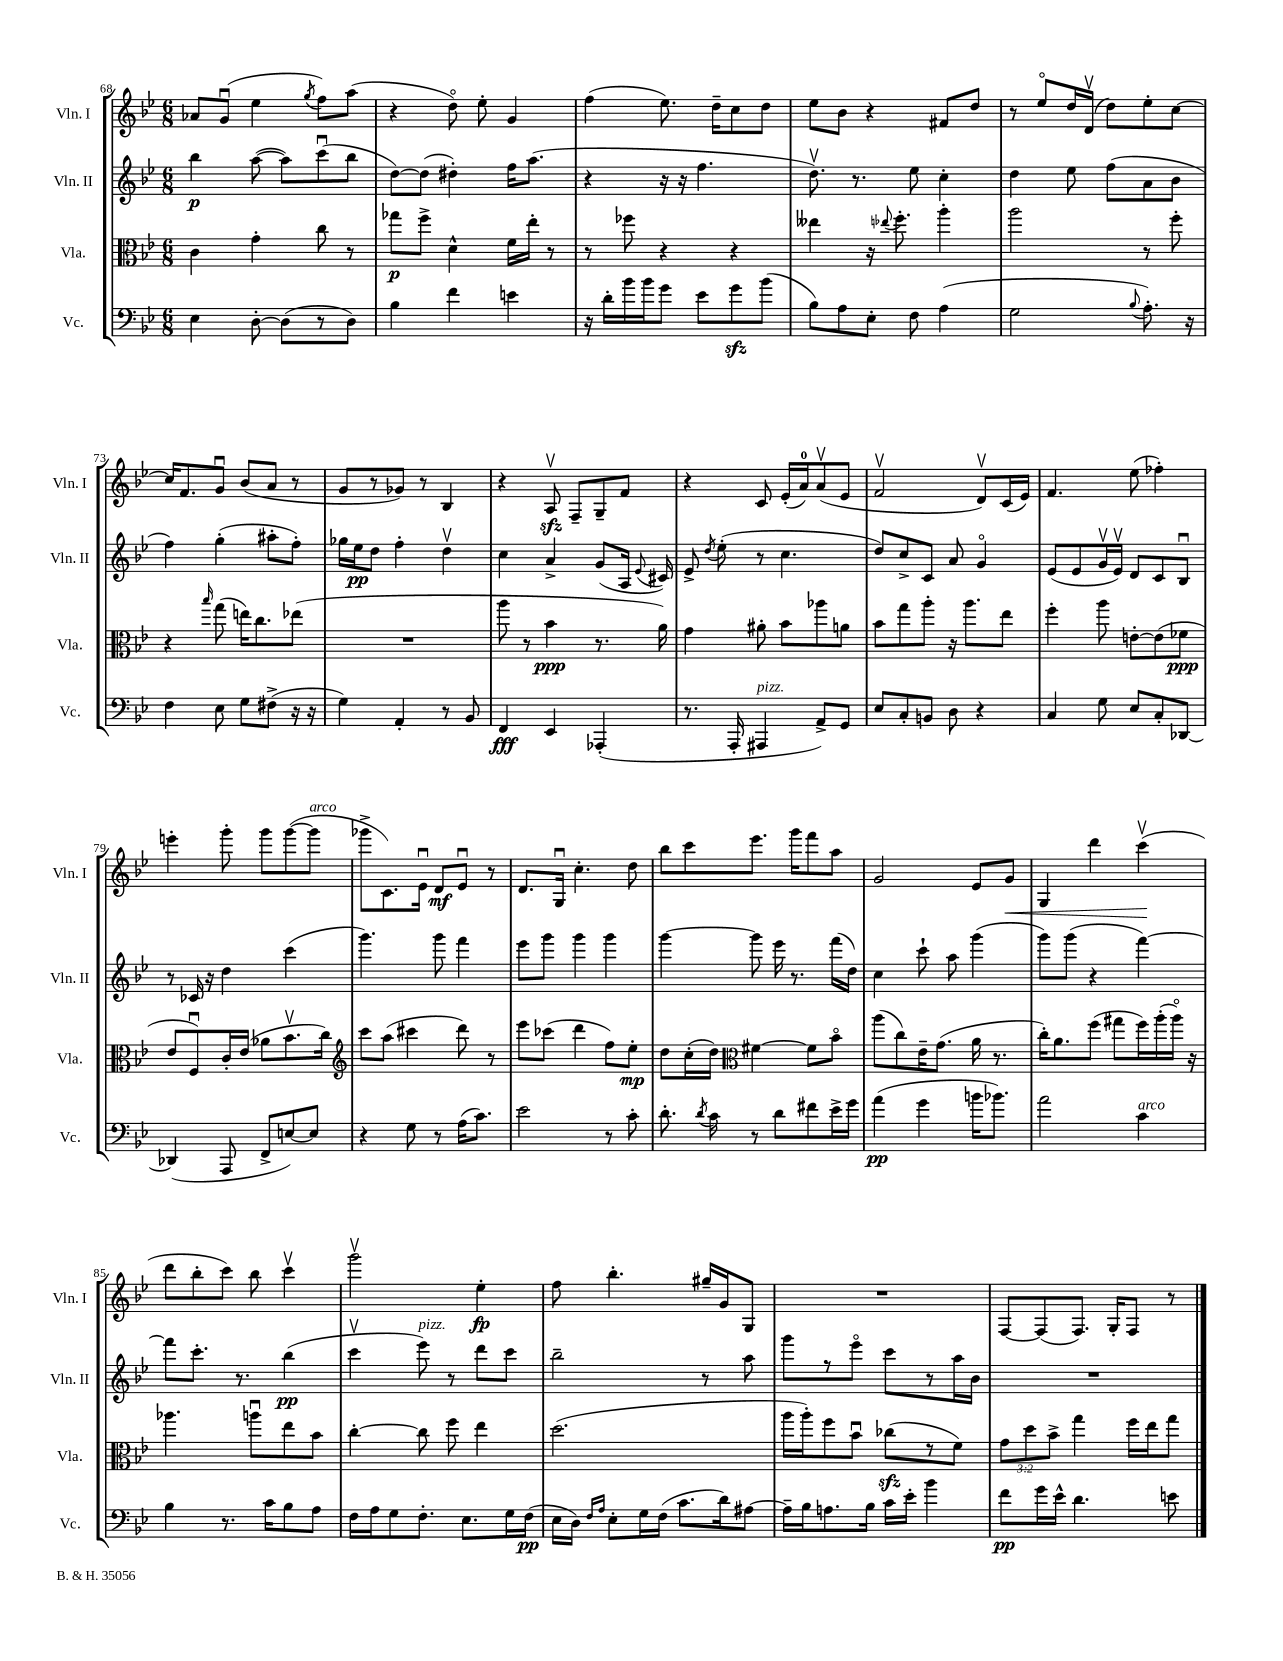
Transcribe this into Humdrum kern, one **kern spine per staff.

**kern	**kern	**kern	**kern
*staff4	*staff3	*staff2	*staff1
*clefF4	*clefC3	*clefG2	*clefG2
*k[b-e-]	*k[b-e-]	*k[b-e-]	*k[b-e-]
*M6/8	*M6/8	*M6/8	*M6/8
4E-\	4c\	4bb-\	8a-/L
.	.	.	(8gu/J
[8D'\	4g'\	([8aa\	4ee-\
(8D\]L	.	8aa\]L)	.
.	.	.	8qgg/
8r	8cc\	(8cccu\	8ff\L)
8D\J)	8r	8bb-\J	(8aa\J
=	=	=	=
4B-\	8gg-\L	[8dd\L)	4r
.	8ff^\J	(8dd\]J	.
4f\	4d^^\	4dd#'\)	8ddo\)
.	.	.	8ee-'\
4e\	16f\LL	16ff\LK	4g/
.	16ee-'\JJ	(8.aa\J	.
.	8r	.	.
=	=	=	=
16r	8r	4r	(4ff\
16d'\LL	.	.	.
16b-\	8ff-\	.	.
16b-\J	.	.	.
8g\J	4r	16r	8.ee-\)
.	.	16r	.
8e-\L	.	4.ff\	.
.	.	.	16dd~\LK
8g\	4r	.	8cc\
(8b-\J	.	.	8dd\J
=	=	=	=
8B-\L)	4ee--\	8.ddv\)	8ee-\L
8A\	.	.	8b-\J
.	.	8.r	.
8E-'\J	16r	.	4r
.	8qqee-/	.	.
.	8.ff'\	.	.
8F\	.	8ee-\	.
(4A\	4aa'\	4cc'\	8f#/L
.	.	.	8dd/J
=	=	=	=
2G\	2aa\	4dd\	8r
.	.	.	8ee-o/L
.	.	8ee-\	16dd/L
.	.	.	(16dv/JJ
.	.	(8ff\L	8dd\L)
8qqB-/	.	.	.
8.A'\)	8r	8a\	8ee-'\
.	8ff'\	8b-\J	[8cc\J
16r	.	.	.
=	=	=	=
4F\	4r	4ff\)	16cc/]LK
.	.	.	8.f/
.	16qqbb-/	.	.
8E-\	(8gg\	(4gg'\	8gu/J
8G\L	16ee\LK)	.	(8b-/L
.	8.cc\	.	.
(8F#^\J	.	8aa#'\L	8a/J
16r	(8ee-\J	8ff'\J)	8r
16r	.	.	.
=	=	=	=
4G\)	2.r	16gg-\LL	8g/L
.	.	16ee-\J	.
.	.	8dd\J	8r
4AA'/	.	4ff'\	8g-/J)
.	.	.	8r
8r	.	4ddv\	4B-/
8BB-/	.	.	.
=	=	=	=
4FF/	8aa\	4cc\	4r
.	8r	.	.
4EE-/	4b-\	4a^/	8Av/
.	.	.	8F~/L
(4AAA-'/	8.r	(8g/L	8G~/
.	.	16A/Jk	8f/J
.	.	8qqe-/	.
.	16a\)	16c#/)	.
=	=	=	=
8.r	4g\	8e-^/	4r
.	.	8qdd/	.
.	.	(8ee-'\	.
16AAA'/	.	.	.
4AAA#/	8a#'\	8r	8c/
.	8b-\L	4.cc\	(16e-'/LL
.	.	.	16a/J)
8AA^/L)	8aa-\	.	(8av/
8GG/J	8a\J	.	8e-/J
=	=	=	=
8E-/L	8b-\L	8dd/L)	2fv/
8C'/	8gg\	8cc^/	.
8BB/J	8aa'\J	8c/J	.
8D\	16r	8a/	.
.	8.aa\L	.	.
4r	.	4go/	8dv/L)
.	8ee-\J	.	(16c/L
.	.	.	16e-/JJ)
=	=	=	=
4C/	4ff'\	(8e-/L	4.f/
.	.	8e-/	.
8G\	8aa\	16gv/L	.
.	.	16e-v/JJ)	.
8E-/L	[8e'\L	8d/L	(8ee-\
8C'/	(8e\]	8c/	4ff-'\)
[8DD-/J	8f-\J	8B-u/J	.
=	=	=	=
(4DD-/]	8e-/L	8r	4eee'\
.	8Fu/)	16c-/	.
.	.	16r	.
8AAA/	16c'/L	4dd\	8ggg'\
.	(16e-/JJ	.	.
8FF^/L	8a-\L	.	8ggg\L
[8E/)	8.b-v\	(4ccc\	([8ggg\
8E/]J	.	.	8ggg\]J
.	16cc\Jk)	.	.
=	=	=	=
*	*clefG2	*	*
4r	8ccc\L	4.ggg\)	8ggg-^\L
.	(8aa\J	.	8.c\)
8G\	4ccc#\	.	.
.	.	.	16e-u\Jk
8r	.	8ggg\	8d/L
(16A\LK	8ddd\)	4fff\	8e-u/J
8.c\J)	.	.	.
.	8r	.	8r
=	=	=	=
2e-\	8eee-\L	8eee-\L	8.d/L
.	(8ccc-\J	8ggg\J	.
.	.	.	16Gu/Jk
.	4ddd\	4ggg\	4.cc'\
8r	8ff\L)	4ggg\	.
8c'\	8ee-'\J	.	8dd\
=	=	=	=
8.d'\	8dd\L	[4ggg\	8bb-\L
.	(16cc'\L	.	8ccc\
8qd/	.	.	.
16c\	16dd\JJ)	.	.
*	*clefC3	*	*
8r	[4f#\	8ggg\]	8.eee-\J
8d\L	.	16eee-\	.
.	.	8.r	16ggg\LK
8f#\	8f#\]L	.	8fff\
16e-^\L	8b-o\J	(16fff\LL	8aa\J
16g\JJ	.	16dd\JJ)	.
=	=	=	=
(4a\	(8aa\L	4cc\	2g/
.	8cc\)	.	.
4g\	16e-~\K	8ccc`\	.
.	(8.g\J	.	.
.	.	8aa\	.
16b\LK	16a\	(4ggg\	8e-/L
8.b-\J)	8.r	.	.
.	.	.	8g/J
=	=	=	=
2a\	16cc'\LK)	8ggg\L)	4G/
.	8.a\	.	.
.	.	(8ggg\J	.
.	(8ff\J	4r	4ddd\
.	8gg#\L	.	.
4c\	16ff\L)	[4fff\)	(4cccv\
.	(16aa'\	.	.
.	16aao\JJ)	.	.
.	16r	.	.
=	=	=	=
4B-\	4.aa-\	8fff\]L	8ddd\L
.	.	8.ccc'\J	8bb-'\
8.r	.	.	8ccc\J)
.	.	8.r	.
.	8aau\L	.	8bb-\
16c\LK	.	.	.
8B-\	8ee-\	(4bb-\	4cccv\
8A\J	8b-\J	.	.
=	=	=	=
16F\LL	[4cc'\	4cccv\	2gggv\
16A\J	.	.	.
8G\	.	.	.
8.F'\J	8cc\]	8eee-\)	.
.	8ff\	8r	.
8.E-\L	.	.	.
.	4ee-\	8ddd\L	4ee-'\
16G\L	.	8ccc\J	.
(16F\JJ	.	.	.
=	=	=	=
16E-\LL	(2.dd\	2bb-~\	8ff\
16D\JJ)	.	.	.
16qqF/LL	.	.	.
16qqA/JJ	.	.	.
8E-'\L	.	.	4.bb-'\
16G\L	.	.	.
(16F\JJ	.	.	.
8.c\L	.	.	.
.	.	8r	16gg#~/LL
16d\k)	.	.	16g/J
[8A#\J	.	8aa\	8G/J
=	=	=	=
16A#~\]LL	16aa\LL	8ggg\L	2.r
16B-\J	16aa'\J)	.	.
8.A\	8ff\	8r	.
.	8b-u\J	8eee-o\J	.
16B-\Jk	.	.	.
16c\LL	(8cc-\L	8ccc\L	.
16e-'\JJ	.	.	.
4b-\	8r	8r	.
.	8f\J)	16aa\L	.
.	.	16b-\JJ	.
=	=	=	=
8f\L	12g\L	2.r	[8F/L
.	12dd\	.	.
16g\L	.	.	(8F/]
.	12b-^\J	.	.
16e-^^\JJ	.	.	.
4.d\	4gg\	.	8.F/J)
.	.	.	16G'/LK
.	16ff\LL	.	8F/J
.	16ee-\J	.	.
8e\	8gg\J	.	8r
==	==	==	==
*-	*-	*-	*-
